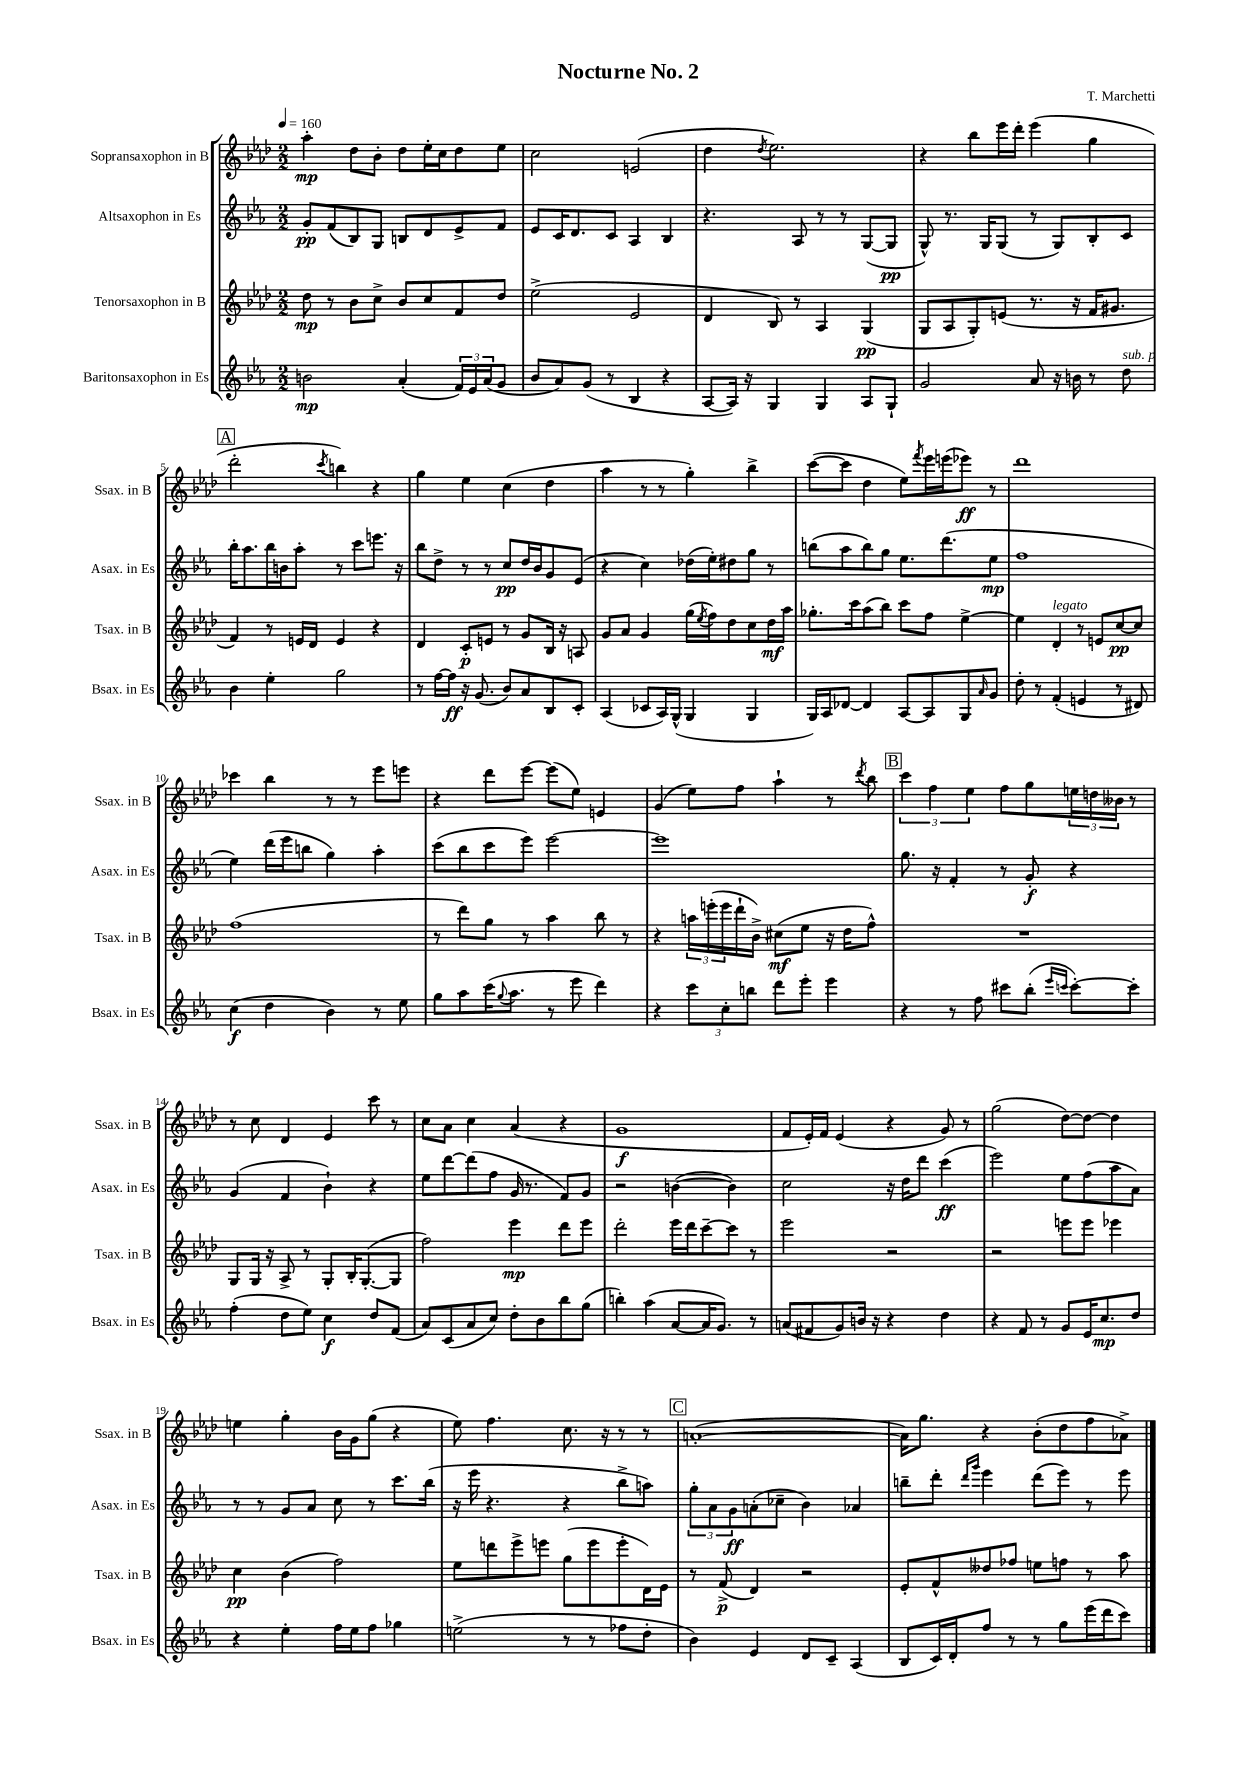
\header { title = "Nocturne No. 2" composer = "T. Marchetti" }
<<
\new StaffGroup <<
\new Staff = "s0" \with { instrumentName = "Sopransaxophon in B" shortInstrumentName = "Ssax. in B" } {
    \clef treble \key aes \major \numericTimeSignature \time 2/2 \tempo 4 = 160
    aes''4-.\mp des''8 bes'8-. des''8 ees''16-. c''16 des''8 ees''8 |
    c''2 e'2( |
    des''4 \acciaccatura { des''8 } ees''2.) |
    r4 bes''8 ees'''16 des'''16-. ees'''4( g''4 |
    \mark \markup { \box "A" } des'''2-. \acciaccatura { c'''8 } b''4) r4 |
    g''4 ees''4 c''4( des''4 |
    aes''4 r8 r8 g''4-.) bes''4-> |
    c'''8~( c'''8 des''4 ees''8) \acciaccatura { f'''8 } ees'''16 e'''16( ees'''8\ff) r8 |
    des'''1 |
    ces'''4 bes''4 r8 r8 ees'''8 e'''8 |
    r4 des'''8 ees'''8~ ees'''8( ees''8) e'4 |
    g'4( ees''8) f''8 aes''4-! r8 \acciaccatura { des'''8 } bes''8 |
    \mark \markup { \box "B" } \tuplet 3/2 { c'''4 f''4 ees''4 } f''8 g''8 \tuplet 3/2 { e''16 d''16 beses'16 } r8 |
    r8 c''8 des'4 ees'4 c'''8 r8 |
    c''8 aes'8 c''4 aes'4( r4 |
    g'1\f |
    f'8 ees'16-.) f'16 ees'4( r4 g'8) r8 |
    g''2( des''8~) des''8~ des''4 |
    e''4 g''4-. bes'16 g'16 g''8( r4 |
    ees''8) f''4. c''8. r16 r8 r8 |
    \mark \markup { \box "C" } a'1~-.( |
    a'16) g''8. r4 bes'8-.( des''8 f''8 aes'8->) \bar "|." |
}
\new Staff = "s1" \with { instrumentName = "Altsaxophon in Es" shortInstrumentName = "Asax. in Es" } {
    \clef treble \key ees \major \numericTimeSignature \time 2/2
    g'8-.\pp f'8( bes8) g8 b8 d'8 ees'8-> f'8 |
    ees'8 c'16 d'8. c'8 aes4 bes4 |
    r4. aes8 r8 r8 g8~( g8\pp |
    g8-^) r8. g16 g8( r8 g8) bes8-. c'8 |
    \mark \markup { \box "A" } bes''16-. aes''8. bes''16 b'16 aes''8-. r8 c'''8 e'''8. r16 |
    bes''8 d''8-> r8 r8 c''8\pp d''16 bes'16 g'8 ees'8( |
    r4 c''4) des''16( ees''16-.) dis''8 g''8 r8 |
    b''8( aes''8 b''8) g''8 ees''8. d'''8.( ees''8\mp |
    f''1 |
    ees''4) d'''16( ees'''16 b''8 g''4) aes''4-. |
    c'''8( bes''8 c'''8 ees'''8) ees'''2~ |
    ees'''1 |
    \mark \markup { \box "B" } g''8. r16 f'4-. r8 g'8-.\f r4 |
    g'4( f'4 bes'4-!) r4 |
    ees''8 d'''8~ d'''8( f''8 g'16 r8. f'8) g'8 |
    r2 b'4~( b'4) |
    c''2 r16 d''16 d'''8 c'''4\ff( |
    ees'''2) ees''8 f''8( aes''8 aes'8) |
    r8 r8 g'8 aes'8 c''8 r8 c'''8. bes''16( |
    r16 ees'''16 r4. r4 bes''8-> a''8) |
    \mark \markup { \box "C" } \tuplet 3/2 { g''8-. aes'8 g'8\ff } a'8-.( ces''8-- bes'4) aes'4 |
    b''8-- d'''8-. \grace { d'''16 g'''16 } ees'''4 d'''8( ees'''8) r8 ees'''8 \bar "|." |
}
\new Staff = "s2" \with { instrumentName = "Tenorsaxophon in B" shortInstrumentName = "Tsax. in B" } {
    \clef treble \key aes \major \numericTimeSignature \time 2/2
    des''8\mp r8 bes'8 c''8-> bes'8 c''8 f'8 des''8 |
    ees''2->( ees'2 |
    des'4 bes8) r8 aes4 g4\pp( |
    g8 aes8 g8-.) e'8( r8. r16 f'16 gis'8. |
    \mark \markup { \box "A" } f'4) r8 e'16 des'16 e'4 r4 |
    des'4 c'8-.\p e'8 r8 g'8 bes16 r16 a8 |
    g'8 aes'8 g'4 g''16( \acciaccatura { ees''8 } f''16) des''8 c''8 des''16\mf aes''16 |
    ges''8.-. c'''16 aes''8( bes''8) c'''8 f''8 ees''4~-> |
    ees''4 des'4-.^\markup { \italic "legato" } r8 e'8 c''8~\pp c''8 |
    f''1( |
    r8 des'''8) g''8 r8 aes''4 bes''8 r8 |
    r4 \tuplet 3/2 { a''16 e'''16-.( e'''16 } des'''16-! bes'16->) cis''8\mf( ees''8 r16 des''16 f''8-^) |
    \mark \markup { \box "B" } R1 |
    g8 g16 r16 aes8-> r8 g8-. bes16-. g8.~-.( g8 |
    f''2) ees'''4\mp des'''8 ees'''8 |
    des'''2-. ees'''16 des'''16 c'''8~-- c'''8 r8 |
    ees'''2 r2 |
    r2 e'''8 e'''8 ees'''4 |
    c''4\pp bes'4( f''2) |
    ees''8 d'''8 ees'''8-> e'''8 g''8( e'''8 e'''8-. des'16) ees'16 |
    \mark \markup { \box "C" } r8 f'8->\p( des'4) r2 |
    ees'8-. f'8-^ deses''8 fes''8 e''8 f''8 r8 aes''8 \bar "|." |
}
\new Staff = "s3" \with { instrumentName = "Baritonsaxophon in Es" shortInstrumentName = "Bsax. in Es" } {
    \clef treble \key ees \major \numericTimeSignature \time 2/2
    b'2\mp aes'4-.( \tuplet 3/2 { f'16) ees'16 aes'16( } g'8 |
    bes'8 aes'8) g'8( r8 bes4 r4 |
    aes8~ aes16) r16 g4 g4 aes8 g8-! |
    g'2 aes'8 r16 b'16 r8 d''8^\markup { \italic "sub. p" } |
    \mark \markup { \box "A" } bes'4 ees''4-. g''2 |
    r8 f''16~ f''16\ff r16 g'8.( bes'8) aes'8 bes8 c'8-. |
    aes4( ces'8 aes16) g16-^( g4 g4 |
    g16) aes16 des'8~ des'4 aes8~ aes8 g8 \grace { aes'16 } g'8 |
    d''8-. r8 f'4-.( e'4 r8 dis'8) |
    c''4\f( d''4 bes'4) r8 ees''8 |
    g''8 aes''8 c'''16( \appoggiatura { g''8 } aes''8. r8 ees'''8 d'''4) |
    r4 \tuplet 3/2 { c'''8 c''8-. b''8 } d'''8 ees'''8-. ees'''4 |
    \mark \markup { \box "B" } r4 r8 f''8 cis'''8 bes''8-.( \grace { ees'''16 c'''16 } c'''8~-.) c'''8-. |
    f''4-.( d''8 ees''8) c''4\f d''8 f'8( |
    aes'8) c'8( aes'8 c''8) d''8-. bes'8 bes''8 g''8( |
    b''4-.) aes''4( aes'8~ aes'16 g'8.) r8 |
    a'8( fis'8 g'8) b'16 r16 r4 d''4 |
    r4 f'8 r8 g'8 ees'16 c''8.\mp d''8 |
    r4 ees''4-. f''16 ees''16 f''8 ges''4 |
    e''2->( r8 r8 fes''8 d''8-. |
    \mark \markup { \box "C" } bes'4) ees'4 d'8 c'8-- aes4( |
    bes8 c'16) d'16-. f''8 r8 r8 g''8 ees'''16( d'''16 c'''8) \bar "|." |
}
>>
>>
